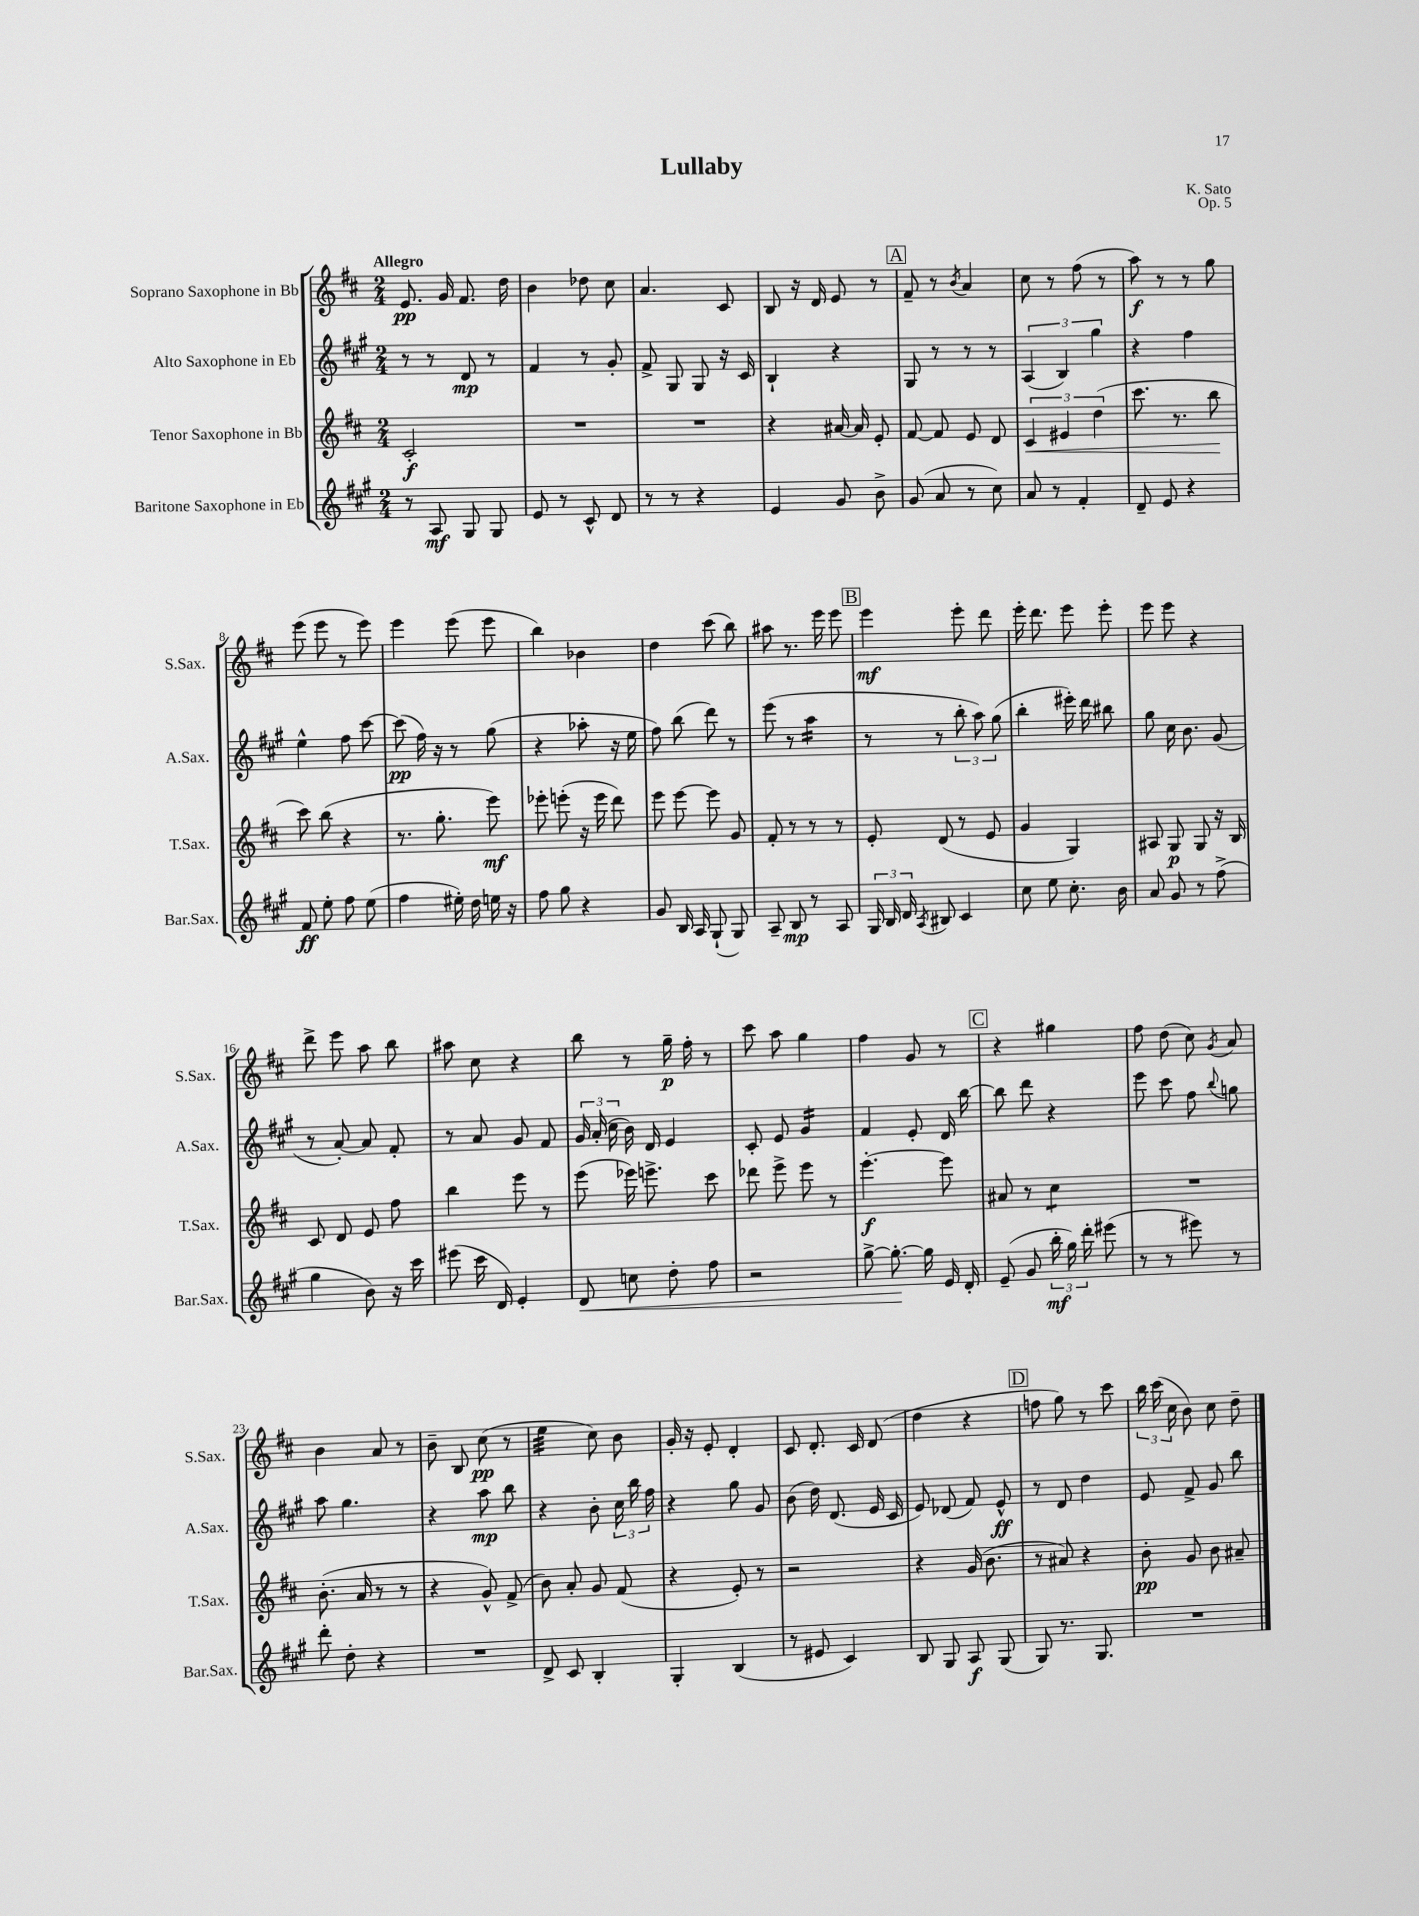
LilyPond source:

\header { title = "Lullaby" composer = "K. Sato" opus = "Op. 5" }
<<
\new StaffGroup <<
\new Staff = "s0" \with { instrumentName = "Soprano Saxophone in Bb" shortInstrumentName = "S.Sax." } {
    \clef treble \key d \major \numericTimeSignature \time 2/4 \tempo "Allegro"
    \autoBeamOff e'8.\pp g'16 fis'8. d''16 |
    b'4 des''8 cis''8 |
    a'4. cis'8 |
    b8 r16 d'16 e'8 r8 |
    \mark \markup { \box "A" } fis'8-- r8 \acciaccatura { b'8 } a'4 |
    cis''8 r8 fis''8( r8 |
    a''8\f) r8 r8 g''8 |
    e'''8( e'''8 r8 e'''8) |
    e'''4 e'''8( e'''8 |
    b''4) bes'4 |
    d''4 cis'''8( b''8) |
    ais''8 r8. e'''16 e'''8 |
    \mark \markup { \box "B" } e'''4\mf e'''8-. d'''8 |
    e'''16-. d'''8. e'''8 e'''8-. |
    e'''8 e'''8 r4 |
    d'''8-> e'''8 a''8 b''8 |
    ais''8 cis''8 r4 |
    b''8 r8 g''16--\p fis''16-. r8 |
    cis'''8 a''8 g''4 |
    fis''4 g'8 r8 |
    \mark \markup { \box "C" } r4 gis''4 |
    fis''8 d''8( cis''8) \acciaccatura { g'8 } a'8 |
    b'4 a'8 r8 |
    b'8-- b8 cis''8\pp( r8 |
    e''4:32 cis''8) b'8 |
    g'16-. r16 e'8-. d'4-. |
    cis'8 d'8.-. cis'16 d'8( |
    d''4 r4 |
    \mark \markup { \box "D" } f''8 g''8) r8 cis'''8 |
    \tuplet 3/2 { b''16 cis'''16( cis''16 } b'8) cis''8 d''8-- \bar "|." |
}
\new Staff = "s1" \with { instrumentName = "Alto Saxophone in Eb" shortInstrumentName = "A.Sax." } {
    \clef treble \key a \major \numericTimeSignature \time 2/4
    \autoBeamOff r8 r8 d'8\mp r8 |
    fis'4 r8 gis'8-. |
    fis'8-> gis8 gis8 r16 cis'16 |
    b4-! r4 |
    \mark \markup { \box "A" } gis8 r8 r8 r8 |
    \tuplet 3/2 { a4( b4) gis''4 } |
    r4 fis''4 |
    e''4-^ fis''8 cis'''8~ |
    cis'''8\pp( fis''16) r16 r8 gis''8( |
    r4 aes''8-. r16 e''16 |
    fis''8) b''8( d'''8) r8 |
    e'''8( r8 a''4:16 |
    \mark \markup { \box "B" } r8 r8 \tuplet 3/2 { b''8-. a''8) gis''8( } |
    b''4-. eis'''16-.) d'''16 bis''8 |
    gis''8 cis''16 b'8. gis'8( |
    r8 a'8~-.) a'8 fis'8-. |
    r8 a'8 gis'8 fis'8 |
    \tuplet 3/2 { gis'16 a'16-.( cis''16 } b'16) d'16 e'4 |
    cis'8-. e'8 gis'4:16 |
    fis'4 e'8-. d'16 b''16~ |
    \mark \markup { \box "C" } b''8 d'''8 r4 |
    e'''8 cis'''8 fis''8 \appoggiatura { b''8 } g''8 |
    a''8 gis''4. |
    r4 a''8\mp b''8 |
    r4 b'8-. \tuplet 3/2 { cis''16 b''16 fis''16 } |
    r4 gis''8 gis'8 |
    b'8( d''16) d'8.( e'16 cis'16 |
    e'8) des'8( fis'8) e'8-^\ff |
    \mark \markup { \box "D" } r8 d'8 d''4 |
    e'8 fis'8-> gis'8 b''8 \bar "|." |
}
\new Staff = "s2" \with { instrumentName = "Tenor Saxophone in Bb" shortInstrumentName = "T.Sax." } {
    \clef treble \key d \major \numericTimeSignature \time 2/4
    \autoBeamOff cis'2-.\f |
    R2 |
    R2 |
    r4 ais'16~ ais'16 e'8-. |
    \mark \markup { \box "A" } fis'8~ fis'8 e'8 d'8 |
    \tuplet 3/2 { cis'4\< eis'4 d''4( } |
    cis'''8. r8. b''8\! |
    cis'''8) b''8( r4 |
    r8. g''8.-. e'''8\mf) |
    ees'''8-. e'''8-.( r16 e'''16 d'''8) |
    e'''8 e'''8~ e'''8 g'8 |
    fis'8-. r8 r8 r8 |
    \mark \markup { \box "B" } e'8-. d'8( r8 e'8 |
    g'4 g4) |
    ais8 g8\p g8 r16 b16 |
    cis'8 d'8 e'8 fis''8 |
    b''4 e'''8 r8 |
    e'''8( ees'''16) e'''8.-> cis'''8 |
    des'''8 e'''8-> e'''8 r8 |
    e'''4.~-.\f e'''8 |
    \mark \markup { \box "C" } ais'8 r8 cis''4:8 |
    R2 |
    b'8.-.( a'16 r8 r8 |
    r4 g'8-^) fis'8->( |
    b'8) a'8-. g'8 fis'8( |
    r4 e'8-.) r8 |
    r2 |
    r4 g'16( b'8. |
    \mark \markup { \box "D" } r8 ais'8) r4 |
    b'8-.\pp g'8 b'8 ais'8-- \bar "|." |
}
\new Staff = "s3" \with { instrumentName = "Baritone Saxophone in Eb" shortInstrumentName = "Bar.Sax." } {
    \clef treble \key a \major \numericTimeSignature \time 2/4
    \autoBeamOff r8 a8\mf gis8 gis8 |
    e'8 r8 cis'8-^ d'8 |
    r8 r8 r4 |
    e'4 gis'8 b'8-> |
    \mark \markup { \box "A" } gis'8( a'8 r8 cis''8) |
    a'8 r8 fis'4-. |
    d'8-- e'8 r4 |
    fis'8\ff e''8-. fis''8 e''8( |
    fis''4 eis''16-.) d''16 e''16 r16 |
    fis''8 gis''8 r4 |
    gis'8 b16 a16 gis8-!( gis8) |
    a8-- b8\mp r8 a8 |
    \mark \markup { \box "B" } \tuplet 3/2 { gis16 b16 d'16 } \acciaccatura { a8 } bis8 cis'4 |
    cis''8 e''8 cis''8.-. b'16 |
    a'8 gis'8 r8 fis''8->( |
    gis''4 b'8) r16 cis'''16 |
    eis'''8( cis'''16 d'16) e'4-. |
    d'8\< c''8 d''8-. fis''8 |
    r2 |
    gis''8~-> gis''8.~-.\! gis''16 e'16 d'16-. |
    \mark \markup { \box "C" } e'8--( gis'8 \tuplet 3/2 { b''16-.\mf gis''16) d'''16-. } eis'''8( |
    r8 r8 eis'''8) r8 |
    d'''8-. d''8-. r4 |
    R2 |
    d'8-> cis'8 b4-. |
    gis4-. b4( |
    r8 eis'8 cis'4) |
    b8 gis8 a8\f gis8( |
    \mark \markup { \box "D" } gis8) r8. gis8. |
    R2 \bar "|." |
}
>>
>>
